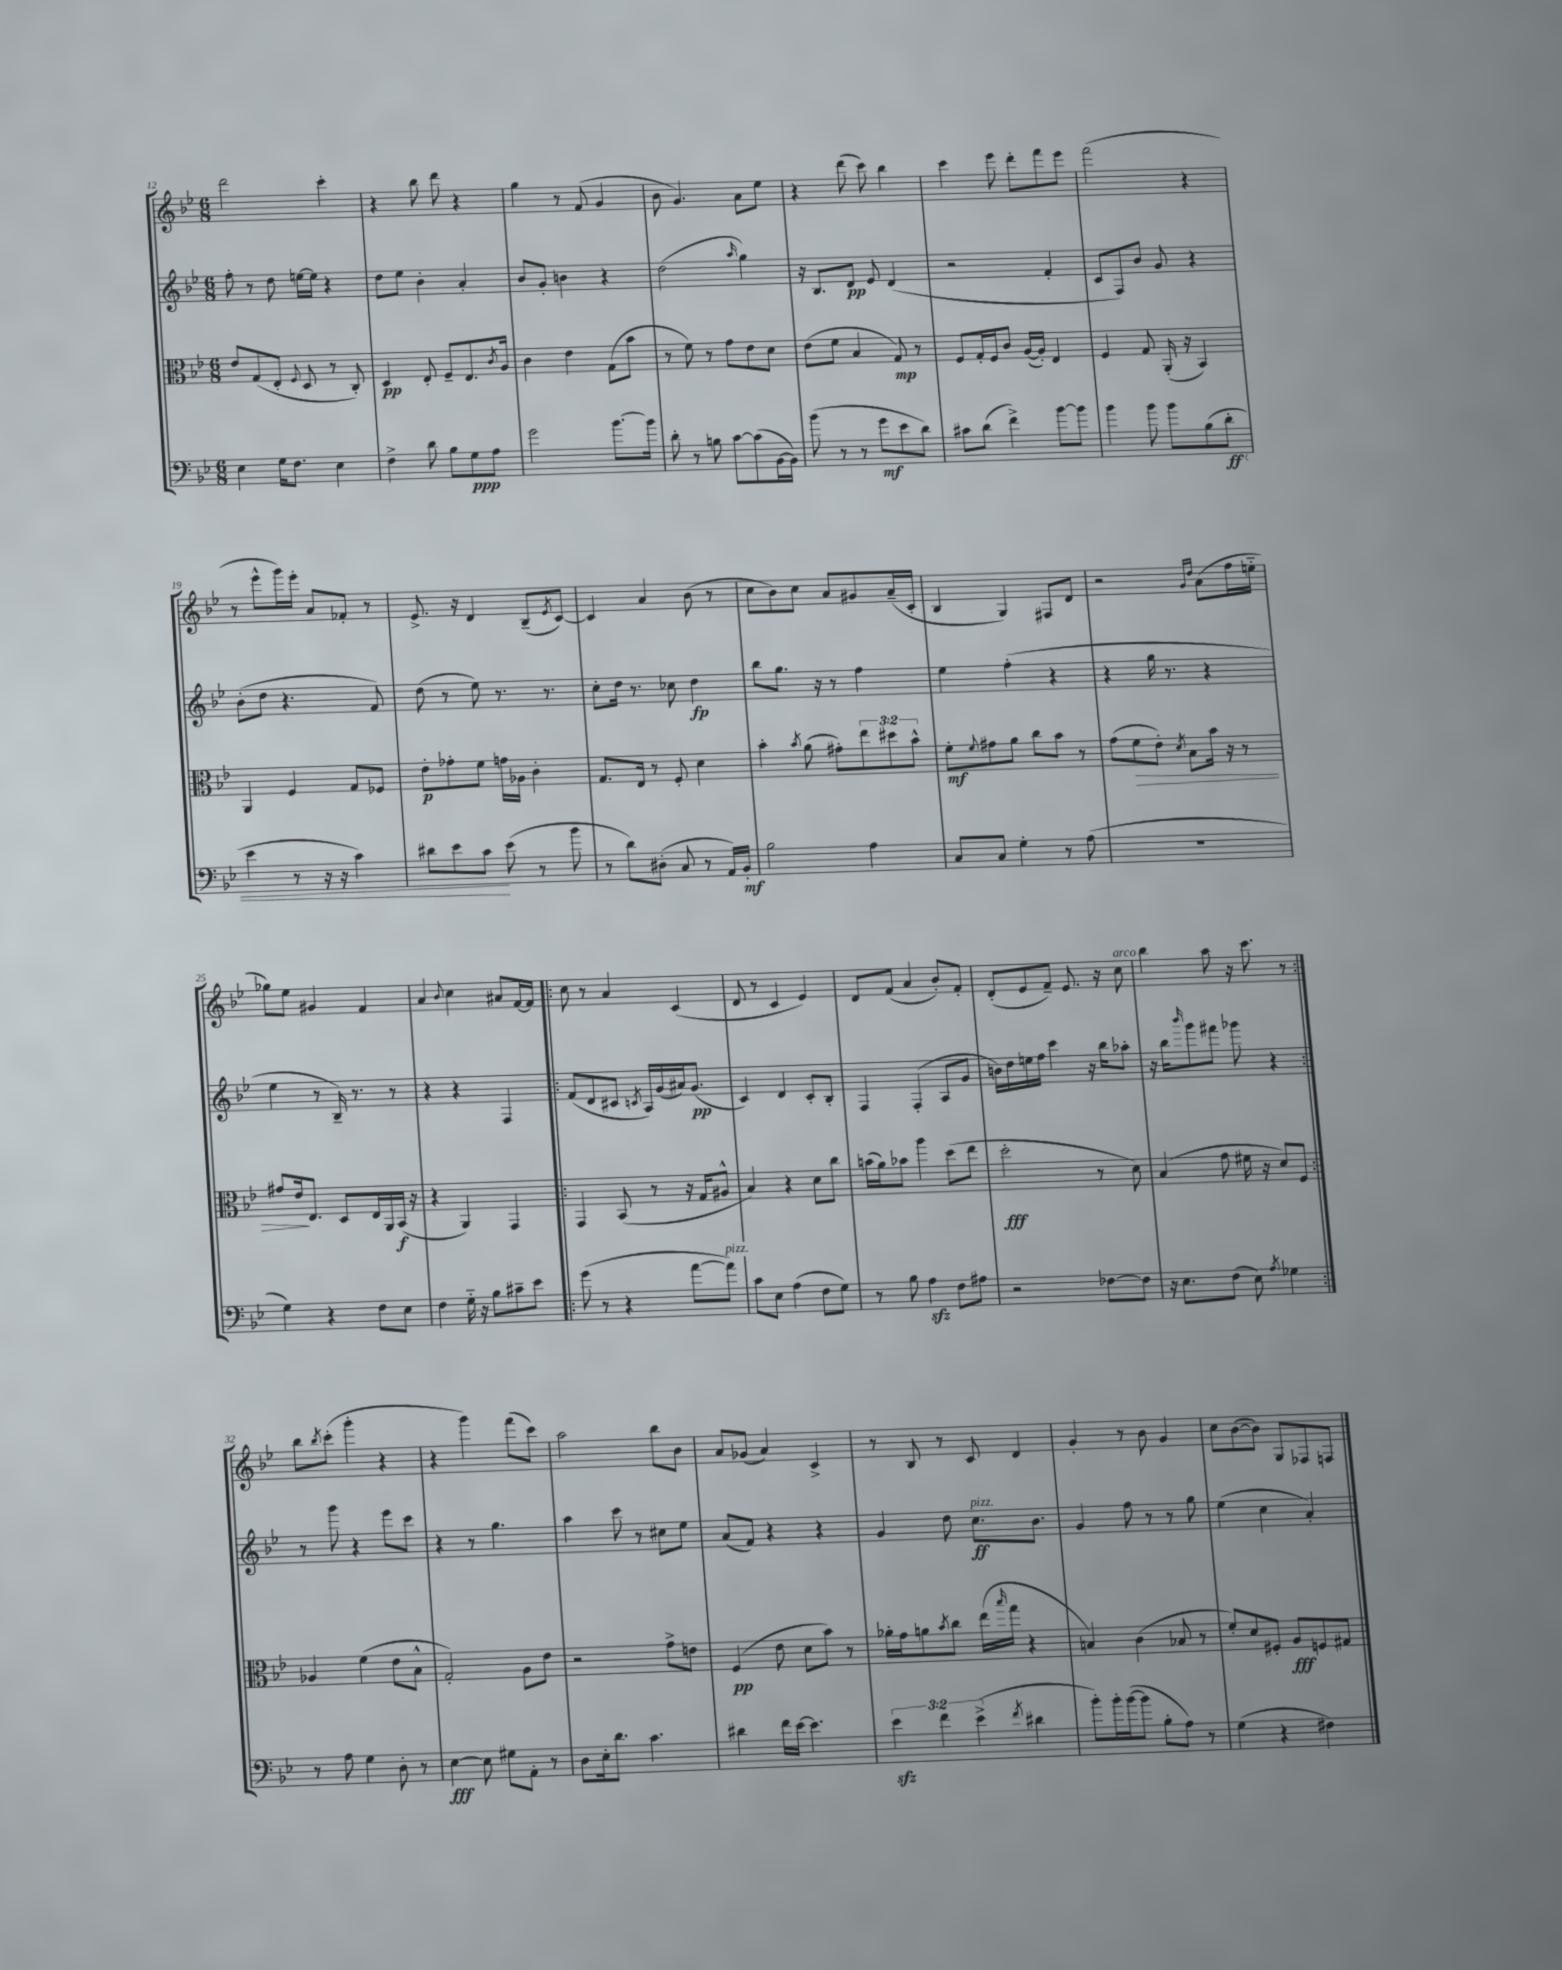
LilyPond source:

<<
\new StaffGroup <<
\new Staff = "s0" {
    \clef treble \key bes \major \numericTimeSignature \time 6/8
    d'''2 c'''4-. |
    r4 bes''8 d'''8 r4 |
    g''4 r8 f'8( g'4 |
    bes'8 g'4.) a'8 ees''8 |
    r4 d'''8( c'''8) bes''4 |
    c'''4 ees'''8 d'''8-. f'''8 ees'''8 |
    f'''2( r4 |
    r8 ees'''8-^ g'''16) ees'''16-. a'8 fes'8-. r8 |
    ees'8.-> r16 d'4 bes8--( \acciaccatura { ees'8 } c'8~) |
    c'4 a'4 bes'8( r8 |
    c''8 bes'8) c''8 a'8 gis'8 a'16--( c'16-. |
    bes4 g4) fis8 d'8 |
    r2 \grace { g'16 d''16 } a'8( f''16 e''16-_ |
    ges''8) ees''8 gis'4 f'4 |
    a'4 \appoggiatura { bes'8 } c''4 ais'8 f'16~ f'16 |
    \repeat volta 2 { c''8 r8 a'4 c'4( |
    d'8 r8 c'4 ees'4) |
    d'8 f'8( a'4 bes'8-.) f'8-. |
    d'8-.( ees'8 f'8--) ees'8. r16 c''8^\markup { \italic "arco" } |
    bes''4 a''8 r16 c'''8. r8 | }
    bes''8 \acciaccatura { bes''8 } c'''8-.( g'''4-. r4 |
    r4 g'''4) f'''8( c'''8) |
    a''2 bes''8 bes'8 |
    a'8 ges'8( a'4) c'4-> |
    r8 bes8 r8 c'8 d'4 |
    g'4-. r8 bes'8 g'4 |
    c''8 bes'8~( bes'8) g8 fes8 f8 \bar "|." |
}
\new Staff = "s1" {
    \clef treble \key bes \major \numericTimeSignature \time 6/8
    f''8-. r8 d''8 e''16~ e''16 r4 |
    d''8 ees''8 bes'4-. a'4-. |
    bes'8 g'8-. b'4 r4 |
    d''2( \grace { a''16 } g''4) |
    r16 bes8. d'8\pp ees'8 d'4( |
    r2 f'4-. |
    c'8 f8) bes'8 g'8 r4 |
    bes'8-.( d''8 r4. f'8) |
    d''8( r8 ees''8) r8. r8. |
    c''8-. d''16 r8. ces''8 d''4\fp |
    bes''8 g''8. r16 r8 f''4 |
    ees''4 f''4-.( r4 |
    r4 g''16 r8. r4 |
    ees''4 r8 bes16--) r8. r8 |
    r4 r4 f4 |
    \repeat volta 2 { f'8( d'8 cis'8 \acciaccatura { c'8 } a16) g'16( ais'16) g'8.\pp( |
    c'4) d'4 c'8-. bes8-. |
    f4 f4-.( a8 g'8 |
    b'16) d''16 e''16 f''16 c'''4 r16 bes''16 aes''8-. |
    r16 bes''16 \grace { bes'''16 } g'''8 fis'''8 ges'''8 r4 | }
    r8 g'''8 r4 ees'''8 c'''8 |
    r4 r8 g''4. |
    a''4 c'''8 r8 cis''8 ees''8 |
    a'8( f'8) r4 r4 |
    g'4 d''8 c''8.\ff^\markup { \italic "pizz." } bes'8. |
    g'4 f''8 r8 r8 g''8 |
    ees''4( c''4 a'4-.) \bar "|." |
}
\new Staff = "s2" {
    \clef alto \key bes \major \numericTimeSignature \time 6/8 \override Staff.TupletNumber.text = #tuplet-number::calc-fraction-text
    ees'8 g8( ees8-. \appoggiatura { f8 } d8 r8 c8-.) |
    d4\pp ees8-. f8-- ees8. \acciaccatura { c'8 } a16 |
    c'4 ees'4 g8( bes'8 |
    r8 f'8) r8 g'8 ees'8 d'8 |
    ees'8( f'8 bes4 g8\mp) r8 |
    f8 g16-. f16 c'8 a16~( a16-.) ees4 |
    f4 g8 a,16-.( r16 bes,4) |
    a,4 f4 g8 fes8 |
    ees'8-.\p ges'8-. f'8 g'16 aes16 c'4-. |
    g8. ees16 r8 f8-. d'4 |
    bes'4-. \acciaccatura { bes'8 } a'8( gis'8-.) \tuplet 3/2 { ees''8 dis''8 bes'8-^ } |
    f'8-.\mf \appoggiatura { f'8 } gis'8 a'8 c''8 bes'8 r8 |
    g'8( f'8\> ees'8-.) \acciaccatura { d'8 } bes8 bes'16 r16 r8 |
    gis'8 ees'16\! ees8. d8 ees16 a,16 bes,16\f( r16 |
    r4 a,4) g,4 |
    \repeat volta 2 { g,4 bes,8( r8 r16 g16 ais8-^ |
    bes4) r4 d'8 c''8 |
    b'16( a'16) bes'8 a''4 d''8( ees''8 |
    d''2-.\fff r8 d'8) |
    bes4( g'8 fis'16 r16 d'8) f8 | }
    aes4 f'4( ees'8 bes8-^ |
    g2-.) a8 ees'8 |
    r2 g'8-> e'8 |
    f4\pp( ees'8 d'8 bes'8) r8 |
    aes'16-. g'16 a'8 \acciaccatura { bes'8 } c''8 ees''16( \grace { bes''16 } g''16 r4 |
    b4) c'4( bes8 r8 |
    f'8-.) d'8 fis8-. a8\fff f8 gis8 \bar "|." |
}
\new Staff = "s3" {
    \clef bass \key bes \major \numericTimeSignature \time 6/8 \override Staff.TupletNumber.text = #tuplet-number::calc-fraction-text
    ees4 g16 f8. ees4 |
    f4-> d'8 bes8 g8\ppp a8 |
    g'2 bes'8.~ bes'16 |
    d'8-. r8 b8 c'8~ c'8( bes,16~ bes,16) |
    bes'8( r8 r8 g'8\mf ees'8 d'8) |
    cis'8 d'8( f'4->) bes'8~ bes'8 |
    bes'4 bes'8 bes'8 bes8( d'8-.\ff\< |
    ees'4 r8 r16 r16 c'4) |
    dis'8 ees'8 c'8\! ees'8( r8 bes'8 |
    r8 d'8) dis8-.( c8 r8 a,16) bes,16-.\mf |
    bes2 a4 |
    c8 c8 g4-. r8 a8( |
    R2. |
    g4) r4 f8 ees8 |
    f4 g16-_ r16 bes8 cis'8-- ees'8 |
    \repeat volta 2 { g'8( r8 r4 a'8~ a'8^\markup { \italic "pizz." }) |
    c'8 ees8 a4( f8 g8) |
    r8 bes8 a4\sfz f8 ais8 |
    r2 fes8~ fes8 |
    r16 ees8. f8( ees8) \acciaccatura { a8 } ges4 | }
    r8 a8 g4 d8-. r8 |
    ees4~\fff ees8 gis8 a,8-. r8 |
    d8 ees16-. d'8. c'4. |
    dis'4 f'16 ees'16~ ees'4. |
    \tuplet 3/2 { ees'4\sfz f'4 ees'4->( } \acciaccatura { f'8 } dis'4 |
    bes'8-.) bes'16-. bes'16~( bes'8 bes8-. a8) r8 |
    g4( r4 fis4) \bar "|." |
}
>>
>>
\layout { \context { \Score currentBarNumber = #12 } }
